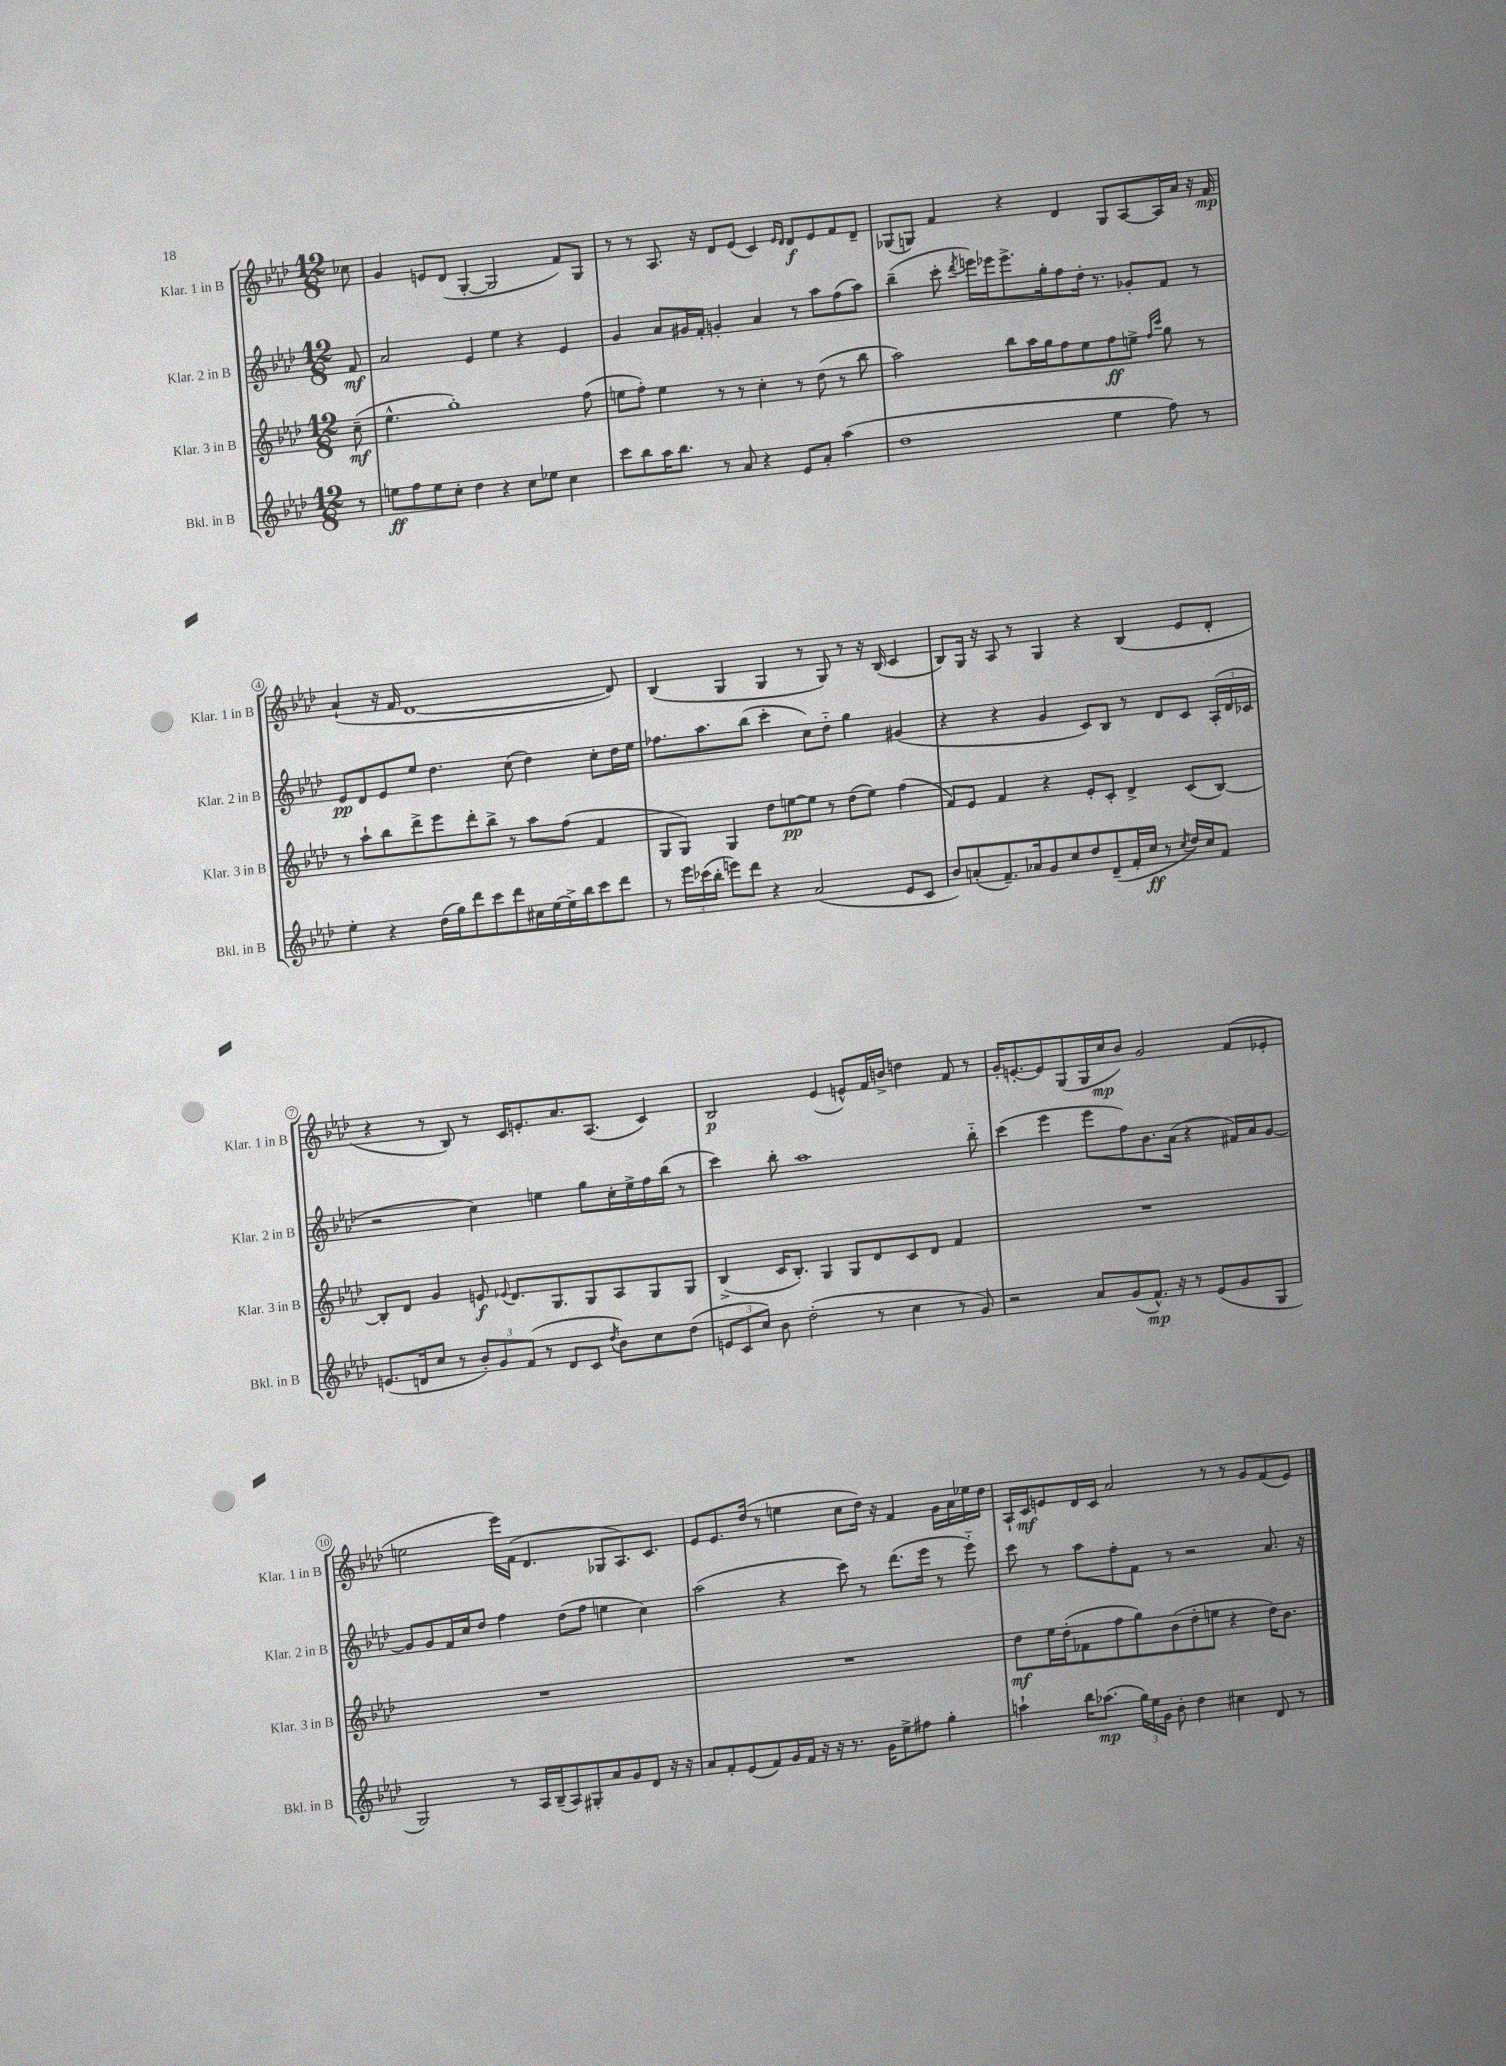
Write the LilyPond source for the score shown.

<<
\new StaffGroup <<
\new Staff = "s0" \with { instrumentName = "Klar. 1 in B" shortInstrumentName = "Klar. 1 in B" } {
    \clef treble \key aes \major \numericTimeSignature \time 12/8 \partial 8
    \autoBeamOff ces''8 |
    g'4 e'8[ des'8]( g4~-. g2 f'8[) g8] |
    r8 r8 aes8. r16 des'8[ ees'8]( c'4) \grace { ees'16[ des'16] } des'8[\f ees'8 f'8 des'8]-- |
    ges8[( g8]) f'4 r4 des'4 g8[ aes8~ aes16 aes'16] r16 f'16\mp |
    aes'4-!( r16 f'16 des'1~ des'8) |
    bes4( g4 g4 r8 g8) r8 r16 bes16( c'4 |
    bes8[) g16] r16 aes8 r8 g4 r4 bes4( ees'8[ des'8]-. |
    r4 r8 bes8) r8 c'16[ e'8.-. aes'8. aes8.]( c'4) |
    bes2\p ees'4( e'8[-^) f'16 b'16]-> d''4 f'8 r8 |
    g'16[-. e'8.~-. e'8 g8( g16 c''16\mp bes'8]) g'2 f'8[( ees'8]-. |
    e''2 ees'''16[) f'16]( des'4. ges8[ aes8.) c'8.] |
    ees'8[ ees'8. des''16]( r8 e''4 c''8[ des''16]) r16 f'4 g'16[ aes'16 ees''16 des''16] |
    aes16[-! c'16\mf e'8 des'16 c'16] aes'2 r8 r8 g'8[ f'8( e'8]) \bar "|." |
}
\new Staff = "s1" \with { instrumentName = "Klar. 2 in B" shortInstrumentName = "Klar. 2 in B" } {
    \clef treble \key aes \major \numericTimeSignature \time 12/8 \partial 8
    \autoBeamOff f'8\mf |
    aes'2 ees'4 ees''4 r4 ees'4 |
    g'4 aes'8[ gis'16 f'16]-. g'4-. aes'4 r8 aes''8[ f''8( aes''8]) |
    bes''4--( c'''8-. \acciaccatura { des'''8 } e'''16[) ees'''16 ees'''8.-> g''16-. f''8 des''16]-. r8. ges'8[-. f'8] r8 |
    ees'8[\pp des'8 ees'8 ees''8] des''4. c''8( des''4) c''8[-. des''16 ees''16] |
    fes''8.[ aes''8. bes''8]( c'''4-. c''8[) des''8]-_ g''4 gis'4( |
    r4 r4 g'4 c'8[) bes8] r8 des'8[ c'8] \tuplet 3/2 { aes16[-.( des'16 ces'16] } |
    r2 c''4) e''4 g''8[ c''16-. e''16-> f''16 bes''16]( r8 |
    c'''4) bes''8-. aes''1 bes''8-_ |
    c'''4( ees'''4 ees'''8[ f''8) bes'8. aes'16]( r4 fis'16[) aes'16 g'8]~ |
    g'8[ g'8 f'16 c''16 des''8] f''4 des''8[( f''8] e''4 c''4) |
    aes''2( r4 c'''8) r8 des'''8.[( ees'''16] r8 ees'''8-_) |
    c'''8 r8 aes''8[ f''8-. f'8] r8 r2 aes'8. r16 \bar "|." |
}
\new Staff = "s2" \with { instrumentName = "Klar. 3 in B" shortInstrumentName = "Klar. 3 in B" } {
    \clef treble \key aes \major \numericTimeSignature \time 12/8 \partial 8
    \autoBeamOff c''8--\mf( |
    ees''4.-^ g''1-.) f''8( |
    e''8[ f''8]-.) e''4 r8 r8 c''4-. r8 des''8( r8 bes''8 |
    aes''2) bes''8[ aes''16 g''16 f''8 ees''8 f''8\ff e''8]-> \grace { f''16[ c'''16] } g''8 r8 |
    r8 aes''8[-! bes''8 des'''8-> ees'''8 des'''8-. bes''8]-> r8 aes''8[ f''8]( f'4 |
    g8[ g8]) g4 des''8[ e''8~\pp e''8] r8 des''8[( e''8]) f''4( |
    f'8[) ees'8] f'4 r4 ees'8[-. c'8]-. des'4-> c'8[( bes8]~) |
    bes8[-. des'8] g'4 e'8\f \appoggiatura { ees'8 } des'8.[ g8. g8 aes8 g8 g8] |
    bes4->( c'16[ bes8.]-.) g4 g8[ des'8 c'8 des'8] f'4 |
    R1. |
    R1. |
    R1. |
    des''8[\mf ees''16 des''16-.( fes'8 f''8 g''8) bes'8( des''8-. e''8] r4 des''16[) bes'8.] \bar "|." |
}
\new Staff = "s3" \with { instrumentName = "Bkl. in B" shortInstrumentName = "Bkl. in B" } {
    \clef treble \key aes \major \numericTimeSignature \time 12/8 \partial 8
    \autoBeamOff r8 |
    e''8[\ff f''8 e''8 c''8]-. des''4 r4 c''8[ ees''8] c''4 |
    c'''8[ bes''8 aes''16 bes''8.] r8 aes'8 r4 ees'8[ aes'8]-. aes''4( |
    des''1 ees''4 f''8) r8 |
    ees''4-. r4 des''16[( g''16) des'''8 c'''8 des'''8 cis''16 ees''16~ ees''16-> bes''16 c'''8 des'''8] |
    r8 \tuplet 3/2 { ees'''16[ ces'''16( bes''16]-. } e'''8[) des'''8] r4 aes'2( ees'8[ c'8] |
    bes'8[) a'8-.( f'8.--) aes'16 g'8 c''8 des''8 des'8--( f'16-. c''16]\ff r8 \acciaccatura { c''8 } des''16[) c''16 f'8] |
    e'8.[( d'16 c''8] r8 \tuplet 3/2 { bes'8[-.) g'8 f'8]( } r8 d'8[ c'8] \acciaccatura { des''8 } bes'8[) c''8 des''8]( |
    \tuplet 3/2 { e'8[ c'8 c''8]) } bes'8 des''2-.( r8 c''4 r8 g'8) |
    r2 aes'8[ g'8( f'8.]-^\mp) r16 r8 ees'8[( g'8 g8] |
    g2) r8 aes16[ bes16--( aes8) gis8-. aes'8 g'8 des'8] r16 r16 |
    aes'8[ f'8-. ees'8( f'8) g'16 f'16] r16 r16 r8. g'16[ ees''8-> fis''8] g''4-. |
    a''4-! bes''16[ aes''8.]\mp( \tuplet 3/2 { g''16[) ees''16 g'16] } bes'8-. des''4 cis''4 des'8 r8 \bar "|." |
}
>>
>>
\layout { \context { \Score \override BarNumber.stencil = #(make-stencil-circler 0.1 0.3 ly:text-interface::print) } }
